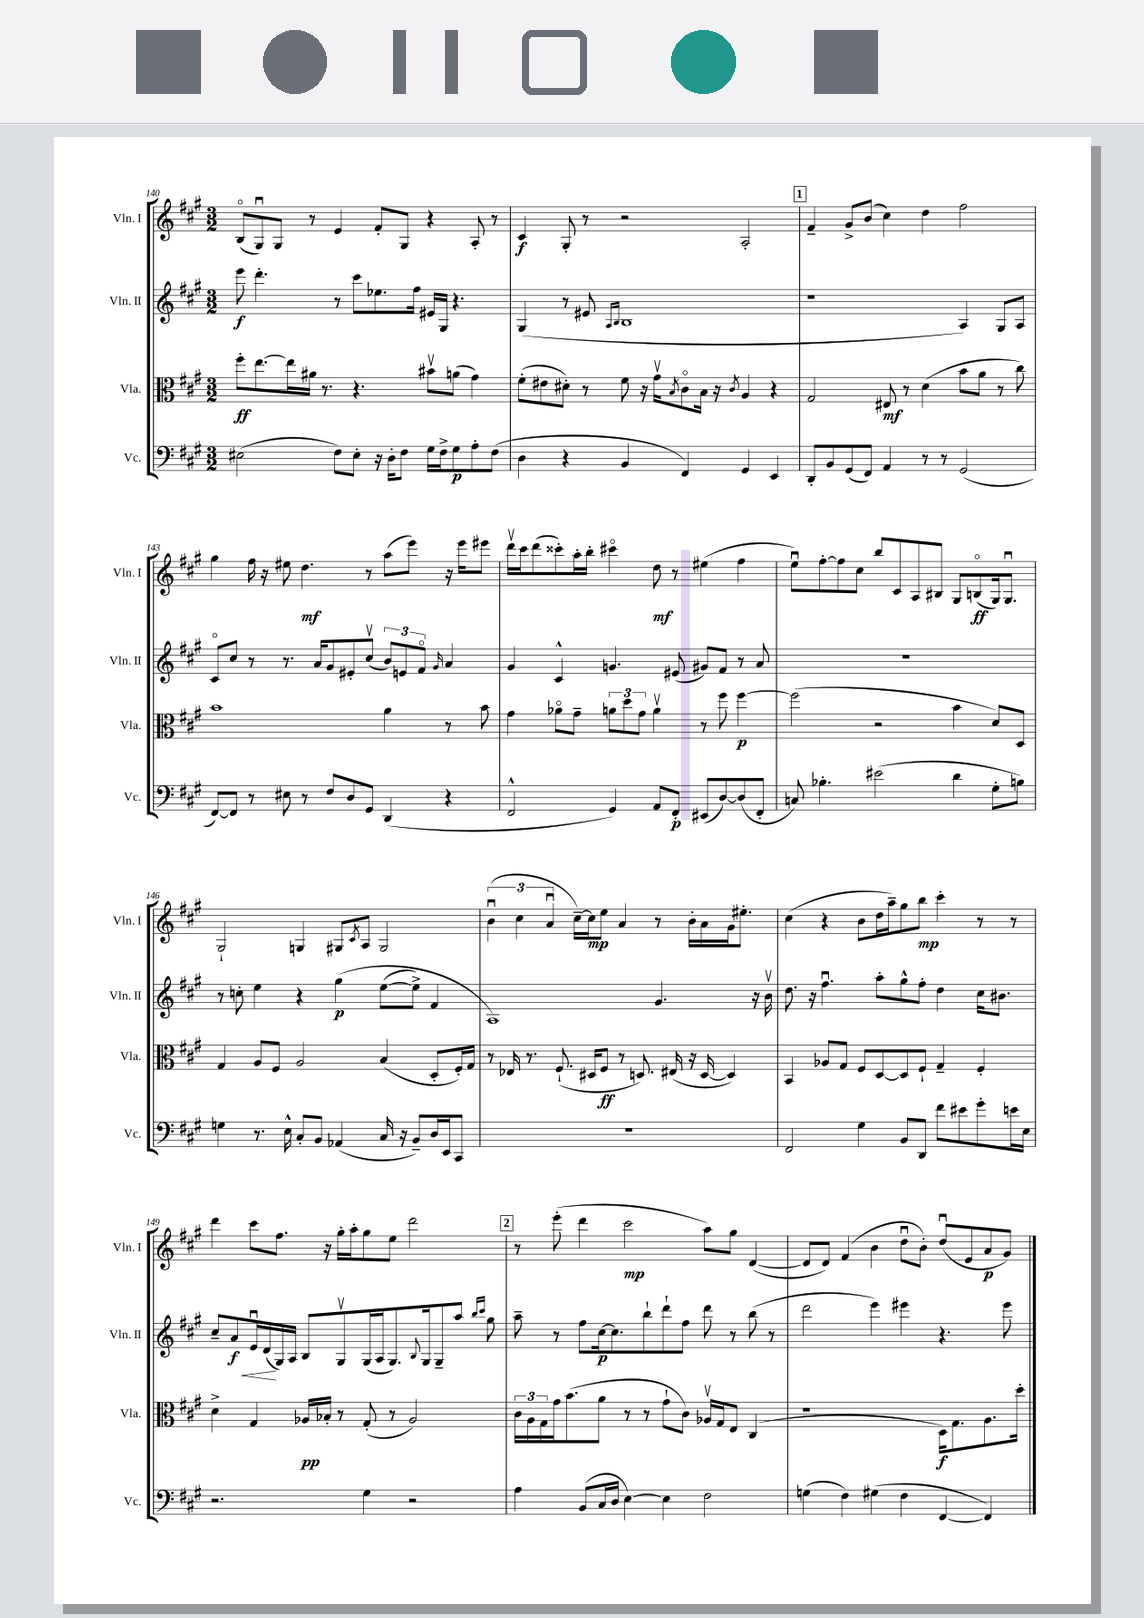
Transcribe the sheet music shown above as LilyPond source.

<<
\new StaffGroup <<
\new Staff = "s0" \with { instrumentName = "Vln. I" shortInstrumentName = "Vln. I" } {
    \clef treble \key a \major \numericTimeSignature \time 3/2
    b8\flageolet( gis8\downbow) gis8 r8 e'4 fis'8-. gis8 r4 a8-. r8 |
    cis'4\f gis8-. r8 r2 a2-. |
    \mark \markup { \box "1" } fis'4-- gis'8-> b'8( cis''4) d''4 fis''2 |
    gis''4 fis''16 r16 eis''8 d''4.\mf r8 a''8( e'''8) r16 e'''16 eis'''8 |
    d'''16\upbow cis'''16 d'''8( cisis'''8-.) a''16-. b''16-. cis'''4\flageolet d''8\mf r8 eis''4( fis''4 |
    e''8\downbow) fis''8~-. fis''8 cis''8 b''8 cis'8 a8 bis8 gis8 b8\flageolet\ff( gis16) gis8.\downbow |
    gis2-! g4 gis8 \acciaccatura { cis'8 } a8 gis2 |
    \tuplet 3/2 { b'4\downbow( cis''4 a'4\downbow } cis''16~--) cis''16\mp e''8 a'4 r8 b'16-. a'16 gis'16 eis''8.-. |
    cis''4( r4 b'8 d''16 a''16--) gis''8 b''8\mp cis'''4-. r8 r8 |
    d'''4 cis'''8 fis''8. r16 gis''16-. a''16-. gis''8 e''8 d'''2 |
    \mark \markup { \box "2" } r8 e'''8-.( d'''4 cis'''2\mp a''8) gis''8 d'4~( |
    d'8 d'8) fis'4( b'4 d''8\downbow b'8-.) d''8\downbow( e'8 a'8\p gis'8) \bar "|." |
}
\new Staff = "s1" \with { instrumentName = "Vln. II" shortInstrumentName = "Vln. II" } {
    \clef treble \key a \major \numericTimeSignature \time 3/2
    e'''8\f d'''4.-. r8 cis'''8 ees''8. fis''16 eis'16 gis16 r4. |
    gis4( r8 eis'8 \grace { a16 b16 } b1 |
    \mark \markup { \box "1" } r1 a4) gis8 a8 |
    cis'8\flageolet cis''8 r8 r8. a'16 gis'8 eis'8-. cis''8\upbow( \tuplet 3/2 { b'8) e'8 fis'8\flageolet } \grace { gis'16 } a'4 |
    gis'4 cis'4-^ g'4. eis'8( gis'8) fis'8 r8 a'8 |
    R1. |
    r8 c''8-. e''4 r4 gis''4\p\( e''8~( e''8->) fis'4 |
    a1\) gis'4. r16 b'16\upbow |
    d''8. r16 fis''4.\downbow a''8-. gis''8-^ fis''8-. d''4 cis''16 bis'8. |
    cis''8-- a'8\f\< e'16\downbow d'16\!( gis16) a16 b8 gis8\upbow gis16( a16 gis8.) \appoggiatura { b8 } gis16 gis8-- a''8 \grace { b''16 cis'''16 } gis''8 |
    \mark \markup { \box "2" } a''8-- r8 fis''8 cis''16~\p cis''8. b''8-! d'''8-! fis''8 d'''8 r8 b''8( r8 |
    d'''2 e'''4) eis'''4 r4. eis'''8 \bar "|." |
}
\new Staff = "s2" \with { instrumentName = "Vla." shortInstrumentName = "Vla." } {
    \clef alto \key a \major \numericTimeSignature \time 3/2
    fis''8-.\ff e''8.~ e''16 ais'16 r8. r4. bis'8\upbow a'8( gis'4) |
    fis'8-.( eis'8 dis'8-.) r8 fis'8 r16 gis'16\upbow \acciaccatura { b8 } cis'8\flageolet b16 r16 \acciaccatura { cis'8 } a4 r4 |
    \mark \markup { \box "1" } gis2 eis8\mf r8 d'4( b'8 a'8 r8 cis''8) |
    b'1 a'4 r8 b'8 |
    gis'4 aes'8\flageolet gis'8-- \tuplet 3/2 { a'8 d''8 gis'8 } a'4\upbow r8 fis''8 fis''4~\p |
    fis''2( r2 b'4 d'8) d8 |
    gis4 a8 fis8 a2 b4( d8-. fis16-.) gis16 |
    r8 ees16 r8. fis8.-!( dis16 fis8\ff r8 d8.) eis16( r16 d16~ d4) |
    b,4 aes8 gis8 fis8 d8~ d8 fis8-! gis4-- fis4-. |
    d'4-> gis4 aes16\pp bes16-. r8 gis8-.( r8 aes2) |
    \mark \markup { \box "2" } \tuplet 3/2 { cis'16 a16 gis16 } gis'16 b'8.( a'8 r8 r8 gis'8-! cis'8) aes16\upbow gis16 e8 cis4( |
    r1 d16\f) gis8. a8. d''16-. \bar "|." |
}
\new Staff = "s3" \with { instrumentName = "Vc." shortInstrumentName = "Vc." } {
    \clef bass \key a \major \numericTimeSignature \time 3/2
    eis2( fis8) eis8-. r16 d16-. fis8 gis16 fis16-> gis8\p a8-. fis8( |
    d4 r4 b,4 fis,4) gis,4 e,4 |
    \mark \markup { \box "1" } d,8-. b,8 gis,8( fis,8) a,4 r8 r8 gis,2( |
    fis,8~) fis,8 r8 eis8 r8 fis8 d8 gis,8 d,4( r4 |
    fis,2-^ gis,4) a,8 fis,8-.\p eis,8( d8~) d8( fis,8-. |
    c8) bes4.-. eis'2( d'4 gis8-. b8) |
    g4 r8. e16-^ cis8-. b,8 aes,4( cis16 r16 b,8--) d16 e,16 cis,8 |
    R1. |
    fis,2 gis4 b,8 d,8 fis'8 eis'8 gis'8-. e'16 e16 |
    r2. gis4 r2 |
    \mark \markup { \box "2" } a4 b,8( cis16 d16 e4~) e4 fis2 |
    g4( fis4) gis4( fis4 fis,4~ fis,4) \bar "|." |
}
>>
>>
\layout { \context { \Score currentBarNumber = #140 } }
